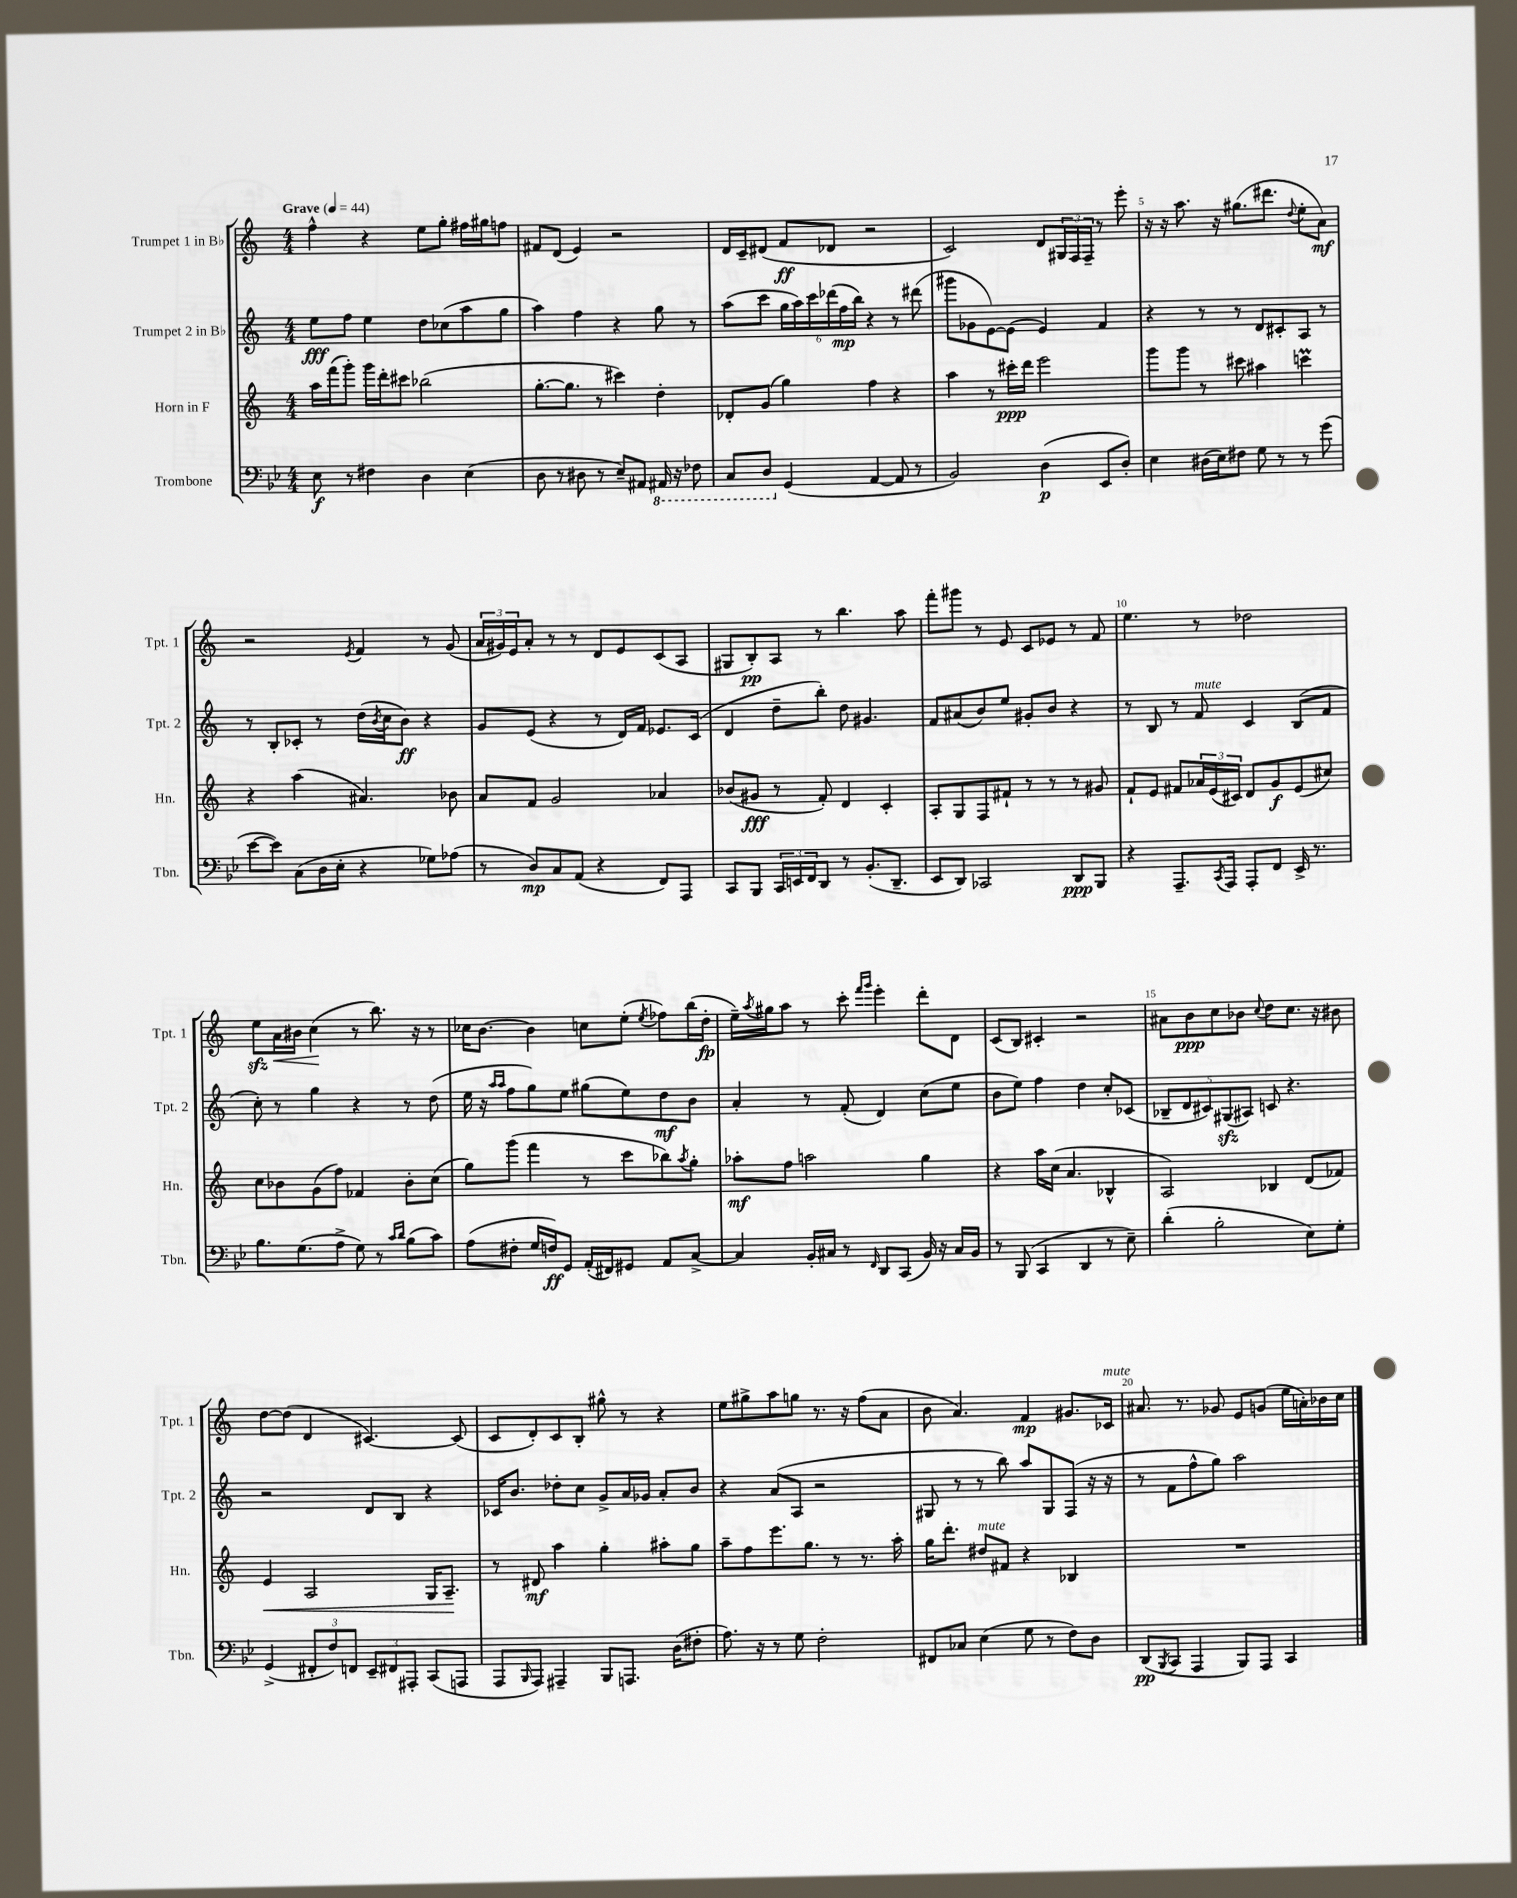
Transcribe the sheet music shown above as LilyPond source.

<<
\new StaffGroup <<
\new Staff = "s0" \with { instrumentName = "Trumpet 1 in Bb" shortInstrumentName = "Tpt. 1" } {
    \clef treble \key c \major \numericTimeSignature \time 4/4 \tempo "Grave" 4 = 44
    f''4-^ r4 e''8 g''8-. fis''16 gis''16 f''8 |
    fis'8 d'8( e'4) r2 |
    d'16 c'16-- dis'8( f'8\ff des'8 r2 |
    c'2) d'8 \tuplet 3/2 { gis16 f16 f16-- } r8 e'''8-. |
    r16 r16 a''8. r16 gis''8.( dis'''8. \appoggiatura { d''8 } e''8-. a'8\mf) |
    r2 \acciaccatura { e'8 } f'4 r8 g'8( |
    \tuplet 3/2 { a'16 gis'16) e'16 } a'8-. r8 r8 d'8 e'8 c'8( a8 |
    gis8 b8-.\pp) a8 r8 b''4. a''8 |
    f'''8-. gis'''8 r8 e'8 c'8 ees'8 r8 f'8 |
    e''4. r8 des''2 |
    e''8\sfz a'16\< bis'16 c''4\!( r8 b''8.) r16 r8 |
    ces''16 b'8.~ b'4 c''8 e''8-.( \acciaccatura { e''8 } fes''8) b''16( d''16-.\fp |
    e''16--) \acciaccatura { a''8 } gis''16 a''8 r8 c'''8-. \grace { f'''16 g'''16 } e'''4-. d'''8-. d'8 |
    c'8( b8) cis'4-. r2 |
    ais'8 b'8\ppp c''8 bes'8 \appoggiatura { c''8 } d''8 c''8. r16 bis'8 |
    d''8~ d''8( d'4 cis'4.~) cis'8( |
    c'8 d'8-.) c'8 b8-. gis''8-^ r8 r4 |
    e''8 gis''8-> a''8 g''8 r8. r16 f''8( a'8 |
    b'8 a'4.) f'4\mp gis'8. ces'16^\markup { \italic "mute" } |
    ais'8. r8. ges'8 e'8 g'8( e''16 a'16-.) bes'16 c''16 \bar "|." |
}
\new Staff = "s1" \with { instrumentName = "Trumpet 2 in Bb" shortInstrumentName = "Tpt. 2" } {
    \clef treble \key c \major \numericTimeSignature \time 4/4
    e''8\fff f''8 e''4 d''8 ces''8( a''8 g''8 |
    a''4) f''4 r4 g''8 r8 |
    a''8( c'''8 \tuplet 6/4 { g''16 a''16) c'''16 des'''16( f''16\mp b''16) } r4 r8 dis'''8( |
    gis'''8 ges'8 e'8~) e'8( e'4) f'4 |
    r4 r8 r8 d'8 cis'8-. a8 r8 |
    r8 b8-. ces'8-. r8 d''16( \acciaccatura { b'8 } c''16 b'8\ff) r4 |
    g'8 e'8( r4 r8 d'16) f'16 ees'8. c'16( |
    d'4 d''8-- b''8-.) d''8 gis'4. |
    f'8 ais'8( b'8) e''8 gis'8-. b'8 r4 |
    r8 b8 r8 f'8^\markup { \italic "mute" } c'4 b8( f'8 |
    c''8-.) r8 g''4 r4 r8 d''8( |
    e''16 r16 \grace { a''16 a''16 } f''8 g''8) e''8 gis''8( e''8) d''8\mf b'8 |
    a'4-. r8 f'8-.( d'4) c''8( e''8 |
    b'8 e''8) f''4 d''4 c''8-. ces'8( |
    \tuplet 5/4 { bes8-- d'8 cis'8) gis8\sfz( ais8) } c'8 r4. |
    r2 d'8 b8 r4 |
    ces'16 b'8. des''8-. c''8 g'8-> a'16 ges'16 a'8-. b'8 |
    r4 a'8( a8 r2 |
    gis8 r8 r8 b''8) a''8 gis8 f8( r16 r16 |
    r8 f'8 f''8-^ g''8) a''2 \bar "|." |
}
\new Staff = "s2" \with { instrumentName = "Horn in F" shortInstrumentName = "Hn." } {
    \clef treble \key c \major \numericTimeSignature \time 4/4
    a''16 f'''16( g'''8-.) g'''16 d'''16-. cis'''8 bes''2( |
    g''8.~-. g''8. r8 cis'''4) d''4-. |
    des'8-. g'8( g''4) f''4 r4 |
    a''4 r8 cis'''16-.\ppp d'''16 e'''2 |
    g'''8 g'''8 r8 cis'''8 ais''4 c'''4\prall |
    r4 a''4( ais'4.) bes'8 |
    a'8 f'8 g'2 aes'4 |
    bes'8( gis'8\fff r8 f'8-.) d'4 c'4-. |
    a8-. g8 f8 fis'8-! r8 r8 r8 gis'8 |
    f'8-! e'8 fis'8 \tuplet 3/2 { aes'16 e'16( cis'16) } d'8 g'8\f e'8( cis''8) |
    c''8 bes'8 g'8( f''8) fes'4 bes'8-. c''8( |
    g''8) g'''8( f'''4 r8 c'''8 bes''8) \acciaccatura { a''8 } g''8-. |
    aes''8-.\mf f''8 a''2 g''4 |
    r4 a''16 c''16( a'4. bes4-^ |
    a2) bes4 d'8( fes'8) |
    e'4\< a2 g16 a8.--\! |
    r8 dis'8\mf a''4 g''4-. ais''8-. g''8 |
    a''8-- f''8 e'''8. g''8. r8 r8. a''16-. |
    g''16 d'''8.-. dis''8^\markup { \italic "mute" } fis'8 r4 bes4 |
    R1 \bar "|." |
}
\new Staff = "s3" \with { instrumentName = "Trombone" shortInstrumentName = "Tbn." } {
    \clef bass \key bes \major \numericTimeSignature \time 4/4
    ees8\f r8 fis4 d4 ees4( |
    d8 r8 dis8 r8 ees8--) ais,8 \ottava #-1 ais,,16 r16 fes,8 |
    c,8 d,8 \ottava #0 g,4( a,4~ a,8 r8 |
    bes,2) d4\p( ees,8 d8-.) |
    ees4 dis16( ees16) fis8 g8 r8 r8 g'8( |
    ees'8~ ees'8) c8( d16 ees16-. r4 ges8) aes8( |
    r8 d8\mp) c8 a,8( r4 f,8) a,,8 |
    c,8 bes,,8 \tuplet 3/2 { c,16 e,16 f,16 } d,8 r8 bes,8.-.( d,8.-- |
    ees,8 d,8) ces,2 d,8\ppp bes,,8 |
    r4 a,,8.-- \acciaccatura { c,8 } a,,16 a,,8-. f,8 ees,16-> r8. |
    bes8. g8.( a8-> g8) r8 \grace { c'16 d'16 } bes8( c'8) |
    a8( fis8-. g16 f16\ff) g,8 a,16-.( fis,16) gis,8 a,8 c8~-> |
    c4 bes,16-. cis16 r8 \grace { f,16 } d,8 c,8( bes,16) r16 cis16 bes,16 |
    r8 bes,,8( c,4 d,4 r8 ees8--) |
    d'4-.( bes2-. ees8) g8-. |
    g,4->( \tuplet 3/2 { fis,8-. f8) f,8 } \tuplet 3/2 { ees,8-- fis,8 ais,,8-. } c,8( a,,8 |
    a,,8 \grace { bes,,16 } a,,8) ais,,4-- bes,,8 a,,8. d16( fis8-. |
    a8.) r16 r8 g8 f2-. |
    fis,8 ces8 ees4( g8 r8 f8) d8 |
    d,8\pp( \acciaccatura { bes,,8 } c,8 a,,4 bes,,8) a,,8 c,4 \bar "|." |
}
>>
>>
\layout { \context { \Score \override BarNumber.break-visibility = ##(#f #t #t) barNumberVisibility = #(every-nth-bar-number-visible 5) } }
